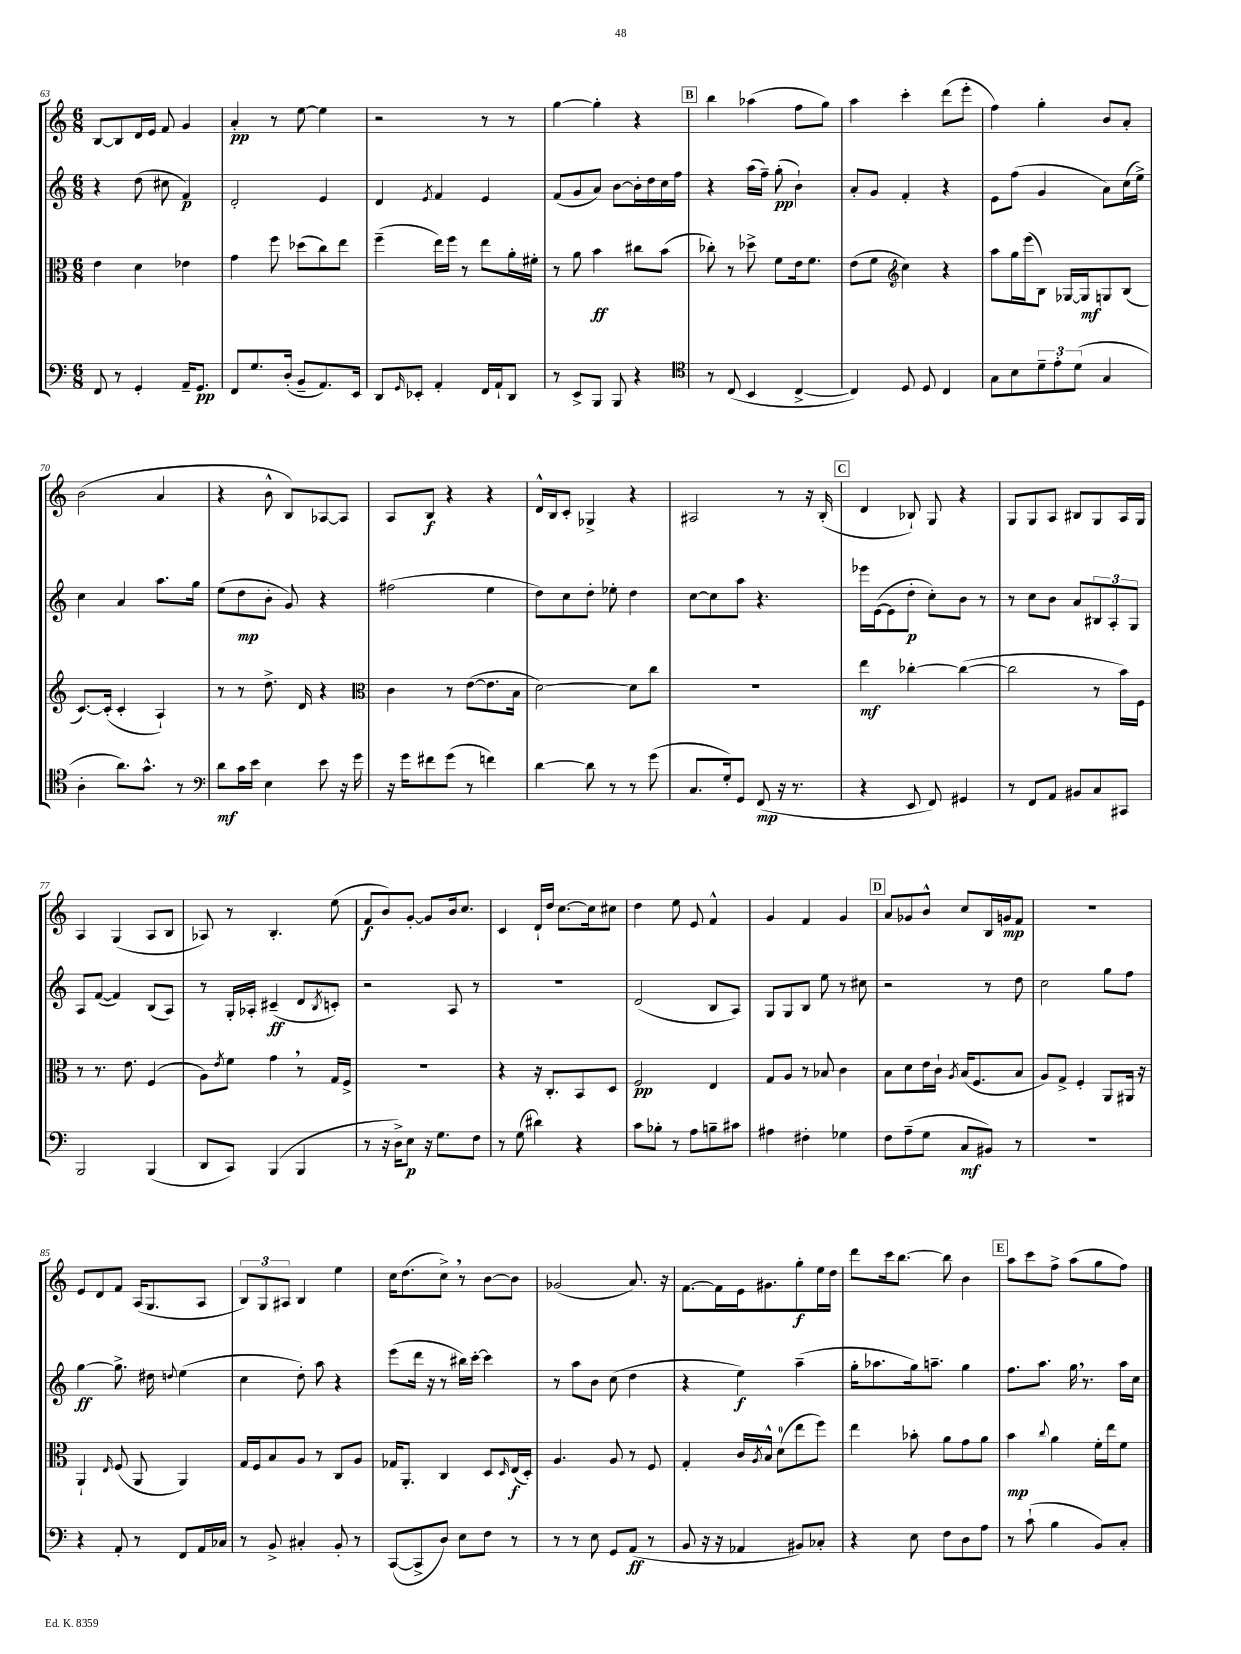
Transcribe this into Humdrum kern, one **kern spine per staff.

**kern	**kern	**kern	**kern
*staff4	*staff3	*staff2	*staff1
*clefF4	*clefC3	*clefG2	*clefG2
*k[]	*k[]	*k[]	*k[]
*M6/8	*M6/8	*M6/8	*M6/8
8FF	4e	4r	[8B
8r	.	.	8B]
4GG'	4d	(8dd	16d
.	.	.	16e
.	.	8cc#	8f
16AA~	4e-	4f)	4g
8.GG	.	.	.
=	=	=	=
8FF	4g	2d'	4a'
8.G	.	.	.
.	8ff	.	8r
(16D'	.	.	.
8BB~	(8dd-	.	[8ee
8.AA)	8cc)	4e	4ee]
.	8ee	.	.
16EE	.	.	.
=	=	=	=
8DD	(4ff~	4d	2r
16qqGG	.	.	.
8EE-'	.	.	.
.	.	8qe	.
4AA'	16ee)	4f	.
.	16ff	.	.
.	8r	.	.
16FF	8ee	4e	8r
16AA`	.	.	.
8DD	16a'	.	8r
.	16f#'	.	.
=	=	=	=
8r	8r	(8f	[4gg
8EE^	8a	8g	.
8BBB	4b	8a)	4gg']
8BBB	.	[8b	.
4r	8cc#	16b']	4r
.	.	16dd	.
.	(8b	16cc	.
.	.	16ff	.
=	=	=	=
*clefC4	*	*	*
8r	8cc-')	4r	4bb
(8C	8r	.	.
4BB	8dd-^	(16aa	(4aa-
.	.	16ff~)	.
.	8f	(8gg'	.
[4C^	16e	4b`)	8ff
.	8.f	.	.
.	.	.	8gg)
=	=	=	=
4C])	(8e	8a'	4aa
.	8f	8g	.
*	*clefG2	*	*
8D	4cc)	4f'	4ccc'
8D	.	.	.
4C	4r	4r	(8ddd
.	.	.	8eee'
=	=	=	=
8G	8aa	8e	4ff)
8B	16gg	(8ff	.
.	(16eee	.	.
12d~	8B)	4g	4gg'
12e'	.	.	.
.	[16G-	.	.
(12d	.	.	.
.	16G-]	.	.
4G	8G	8a)	8b
.	(8B	(16cc	8a'
.	.	16ee^)	.
=	=	=	=
4A'	[8.c)	4cc	(2b
.	(16c']	.	.
8.a)	4c'	4a	.
8.g^^	.	.	.
.	4A`)	8.aa	4a
8r	.	.	.
.	.	16gg	.
=	=	=	=
*clefF4	*	*	*
8d	8r	(8ee	4r
16c	8r	8dd	.
16e	.	.	.
4E	8.dd^	8b'	8b^^
.	.	8g)	8B)
.	16d	.	.
8e	4r	4r	[8A-
16r	.	.	8A-]
16g	.	.	.
=	=	=	=
*	*clefC3	*	*
16r	4c	(2ff#	8A
16g	.	.	.
8f#	.	.	8B
(8g	8r	.	4r
8r	([8e	.	.
4f)	8.e]	4ee	4r
.	16B	.	.
=	=	=	=
[4d	[2d)	8dd)	16d^^
.	.	.	16B
.	.	8cc	8c'
8d]	.	8dd'	4G-^
8r	.	8ee-'	.
8r	8d]	4dd	4r
(8g	8cc	.	.
=	=	=	=
8.C	2.r	[8cc	2A#
.	.	8cc]	.
16G')	.	.	.
8GG	.	8aa	.
(8FF	.	4.r	.
16r	.	.	8r
8.r	.	.	.
.	.	.	16r
.	.	.	(16B'
=	=	=	=
4r	4ee	16eee-	4d
.	.	([16e	.
.	.	8e]	.
8EE	[4cc-'	8dd'	8B-`)
8FF)	.	8cc')	8G
4GG#	(4cc-_	8b	4r
.	.	8r	.
=	=	=	=
8r	2cc-]	8r	8G
8FF	.	8cc	8G
8AA	.	8b	8A
8BB#	.	8a	8B#
8C	8r	12B#	8G
.	.	12A'	.
8CC#	16b)	.	16A
.	.	12G	.
.	16F	.	16G
=	=	=	=
2BBB	8r	8A	4A
.	8.r	([8f	.
.	.	4f])	(4G
.	8.e	.	.
(4BBB	(4F	(8B	8A
.	.	8A)	8B
=	=	=	=
8DD	8A)	8r	8A-)
.	8qe	.	.
8CC)	8f	16G'	8r
.	.	16A-'	.
(4BBB	4g	(4c#~	4.B'
4BBB	8r	8d	.
.	.	8qB	.
.	16G	8c')	(8ee
.	16F^	.	.
=	=	=	=
8r	2.r	2r	8f
16r	.	.	8b)
16D^)	.	.	.
8E	.	.	[8g'
16r	.	.	8g]
8.G	.	.	.
.	.	8A	16b
.	.	.	8.cc
8F	.	8r	.
=	=	=	=
8r	4r	2.r	4c
(8G	.	.	.
4d#)	16r	.	16d`
.	8.C'	.	16dd
.	.	.	[8.cc
4r	8BB	.	.
.	.	.	16cc]
.	8D	.	8cc#
=	=	=	=
8c	2F	(2d	4dd
8B-'	.	.	.
8r	.	.	8ee
8A	.	.	8e
8B~	4E	8B	4f^^
8c#	.	8A)	.
=	=	=	=
4A#	8G	8G	4g
.	8A	8G	.
4F#'	8r	8B	4f
.	8B-	8ee	.
4G-	4c	8r	4g
.	.	8cc#	.
=	=	=	=
8F	8B	2r	8a
(8A~	8d	.	8g-
8G	16e	.	8b^^
.	16c`	.	.
.	8qA	.	.
8C	(16B	.	8cc
.	8.F	.	.
8BB#)	.	8r	16B
.	.	.	16g
8r	8B	8dd	8f
=	=	=	=
2.r	8A)	2cc	2.r
.	8G^	.	.
.	4F'	.	.
.	8AA	8gg	.
.	16AA#	8ff	.
.	16r	.	.
=	=	=	=
4r	4AA`	[4gg	8e
.	.	.	8d
.	16qqE	.	.
8AA'	(8F	8.gg^]	8f
8r	8AA	.	(16A
.	.	16dd#	8.G
.	.	8qqdd	.
8FF	4AA)	(4ee	.
16AA	.	.	8A
16C-	.	.	.
=	=	=	=
8r	16G	4cc	12B)
.	16F	.	.
.	.	.	12G
8BB^	8B	.	.
.	.	.	12A#
4C#'	8A	8dd')	4B
.	8r	8aa	.
8BB'	8C	4r	4ee
8r	8A	.	.
=	=	=	=
([8CC	16G-	(8eee	16cc
.	8.AA'	.	(8.dd
8CC^]	.	16ddd	.
.	.	16r	.
8D)	4C	8r	8cc^)
8E	.	16bb#)	8r
.	.	[16ccc'	.
8F	8D	4ccc]	[8b
.	16qqD	.	.
8r	(16E	.	8b]
.	16D')	.	.
=	=	=	=
8r	4.A	8r	(2g-
8r	.	8aa	.
8E	.	8b	.
8GG	8A	(8cc	.
(8AA	8r	4dd	8.a)
8r	8F	.	.
.	.	.	16r
=	=	=	=
8BB	4G'	4r	[8.f
16r	.	.	.
16r	.	.	16f]
4AA-	16c	4ee)	16e
.	8qA	.	.
.	16B^^	.	8.g#
.	(8d	.	.
8BB#)	8ee	(4aa~	8gg'
8C-'	8ff)	.	16ee
.	.	.	16dd
=	=	=	=
4r	4ee	16gg'	8ddd
.	.	8.aa-	.
.	.	.	16ccc
.	.	.	[8.bb
8E	8b-'	16gg)	.
.	.	8.aa~	.
8F	8a	.	8bb]
8D	8g	4gg	4b
8A	8a	.	.
=	=	=	=
8r	4b	8.ff	8aa
(8c`	.	.	8ccc
.	.	8.aa	.
.	8qqcc	.	.
4B	4a	.	8ff^
.	.	16gg	(8aa
.	.	8.r	.
8BB)	16f'	.	8gg
.	16ee	.	.
8C'	8f	16aa	8ff)
.	.	16cc	.
==	==	==	==
*-	*-	*-	*-
